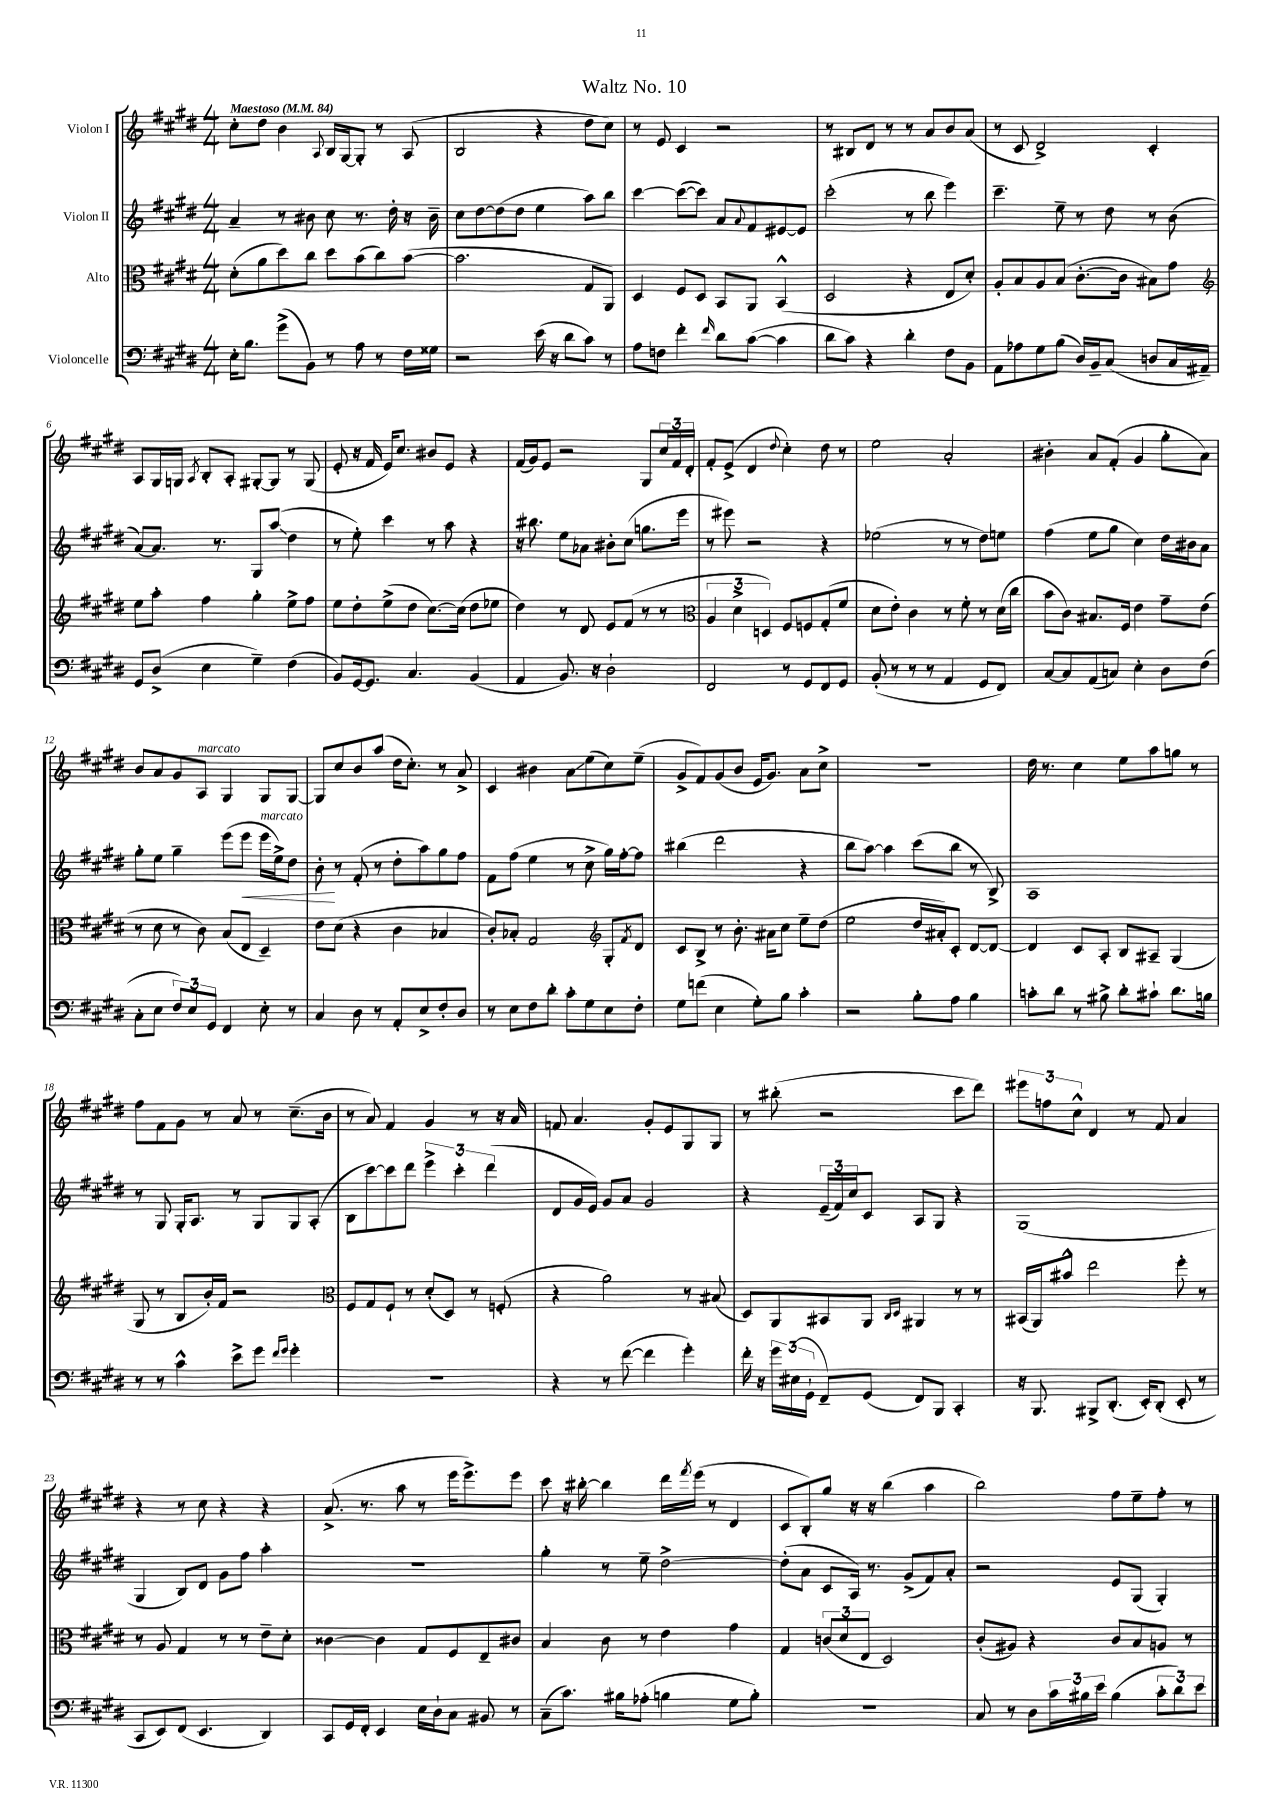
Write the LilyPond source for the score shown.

\header { title = "Waltz No. 10" }
<<
\new StaffGroup <<
\new Staff = "s0" \with { instrumentName = "Violon I" } {
    \clef treble \key e \major \numericTimeSignature \time 4/4 \tempo "Maestoso" 4 = 84
    cis''8-. dis''8 b'4 \appoggiatura { a8 } b16 gis16~ gis8-. r8 a8( |
    b2 r4 dis''8 cis''8) |
    r8 e'8 cis'4 r2 |
    r8 bis8 dis'8 r8 r8 a'8 b'8 a'8( |
    r8 cis'8 dis'2->) cis'4-. |
    a8 gis16 g16 \acciaccatura { a8 } b8-. a8-. gis8~-. gis8 r8 gis8( |
    e'8-. r16 fis'16 e'16) cis''8. bis'8 e'8 r4 |
    fis'16( gis'16) e'8 r2 gis8 \tuplet 3/2 { cis''16 fis'16 dis'16-. } |
    fis'8-. e'8->( dis'4 \appoggiatura { dis''8 } cis''4-.) dis''8 r8 |
    e''2 a'2-. |
    bis'4-. a'8 fis'8-.( gis'4 gis''8-. a'8) |
    b'8 a'8 gis'8 a8^\markup { \italic "marcato" } gis4 gis8 gis8~ |
    gis8 cis''8 b'8 a''8( dis''16 cis''8.-.) r8 a'8-> |
    cis'4 bis'4 a'8\glissando e''8( cis''8) e''8--( |
    gis'8-> fis'8) gis'8( b'8 e'16 gis'8.) a'8 cis''8-> |
    R1 |
    dis''16 r8. cis''4 e''8 a''8 g''8 r8 |
    fis''8 fis'8 gis'8 r8 a'8 r8 cis''8.--( b'16 |
    r8 a'8) fis'4 gis'4 r8 r16 a'16 |
    f'8 a'4. gis'8-. e'8 gis8 gis8 |
    r8 bis''8-.( r2 cis'''8 dis'''8) |
    \tuplet 3/2 { eis'''8 f''8 cis''8-^ } dis'4 r8 fis'8 a'4 |
    r4 r8 cis''8 r4 r4 |
    a'8.->( r8. a''8 r8 e'''16 e'''8.->) e'''8 |
    cis'''8 r16 bis''16~-. bis''4 dis'''16 \acciaccatura { fis'''8 } e'''16( r8 dis'4 |
    cis'8 b8-.) gis''8 r16 r16 b''4( a''4 |
    b''2) fis''8 e''8-- fis''8-. r8 \bar "|." |
}
\new Staff = "s1" \with { instrumentName = "Violon II" } {
    \clef treble \key e \major \numericTimeSignature \time 4/4
    a'4-- r8 bis'8 cis''8 r8. dis''16-. r16 bis'16-- |
    cis''8 dis''8~ dis''8( dis''8 e''4 a''8) b''8 |
    cis'''4~ cis'''8~( cis'''8) a'8 \appoggiatura { a'8 } fis'8 eis'8~ eis'8 |
    cis'''2-.( r8 b''8 e'''4) |
    cis'''4.-- e''8-- r8 dis''8 r8 b'8( |
    a'8~) a'8. r8. gis8 a''8\glissando( dis''4 |
    r8 e''8-.) cis'''4 r8 a''8 r4 |
    r16 bis''8. e''8 aes'8 bis'8-. cis''8( g''8. e'''16 |
    r8 eis'''8) r2 r4 |
    ees''2( r8 r8 dis''8) e''8 |
    fis''4( e''8 gis''8 cis''4) dis''16 bis'16 a'8 |
    gis''8-. e''8 gis''4-- e'''8( e'''8\< e'''16^\markup { \italic "marcato" } e''16->) dis''8 |
    b'8-.\! r8 fis'8-.( r8 dis''8-. a''8) gis''8 fis''8 |
    fis'8 fis''8( e''4 r8 cis''8-> gis''16) fis''16~-. fis''8 |
    bis''4( dis'''2 r4 |
    b''8 a''8~) a''4 cis'''8( b''8 r8 b8->) |
    a1 |
    r8 gis8 gis16-. a8. r8 gis8 gis8 a8-.( |
    b8 cis'''8~) cis'''8 dis'''8 \tuplet 3/2 { e'''4-> cis'''4-. dis'''4( } |
    dis'8 gis'16 e'16) gis'8 a'8 gis'2 |
    r4 \tuplet 3/2 { e'16--( fis'16) cis''16 } cis'8 a8 gis8 r4 |
    gis1( |
    gis4 b8) dis'8 gis'8 fis''8 a''4-. |
    R1 |
    gis''4-. r8 e''8-- dis''2~-> |
    dis''8-.( a'8 cis'8 a16) r8. gis'8->( fis'8) a'8-. |
    r2 e'8 gis8( gis4-.) \bar "|." |
}
\new Staff = "s2" \with { instrumentName = "Alto" } {
    \clef alto \key e \major \numericTimeSignature \time 4/4
    dis'8-.( a'8 dis''8) cis''8 dis''8 b'8( cis''8) b'8~( |
    b'2. gis8 a,8) |
    dis4 fis8 dis8 b,8 a,8 b,4-^( |
    dis2 r4 e8 dis'8-.) |
    a8-. b8 a8 b8( cis'8.~-. cis'16 bis8) gis'8 |
    \clef treble e''8 a''8-. fis''4 gis''4-. e''8-> fis''8 |
    e''8 dis''8-. e''8->( dis''8 cis''8.~) cis''16( dis''8 ees''8 |
    dis''4) r8 dis'8 e'8 fis'8( r8 r8 |
    \clef alto \tuplet 3/2 { a4 dis'4-> d4) } fis8 f8 gis8-.( fis'8 |
    dis'8 e'8-.) cis'4 r8 fis'8-. r8 dis'16( cis''16 |
    b'8 cis'8) bis8. fis16 e'4 gis'8-- e'8( |
    r8 dis'8 r8 cis'8) b8( e8 dis4--) |
    e'8 dis'8( r4 cis'4 bes4 |
    cis'8-.) bes8-. gis2 \clef treble gis8-. \acciaccatura { fis'8 } dis'8 |
    cis'8 b8-> r8 b'8.-. ais'16 cis''8 e''8-- dis''8( |
    e''2 dis''16 ais'16-.) cis'8-. dis'8~ dis'8~ |
    dis'4 cis'8 a8-. b8 ais8-- gis4( |
    gis8 r8 b8 b'16-.) fis'16 r2 |
    \clef alto fis8 gis8 fis8-! r8 dis'8-.( dis8) r8 f8-.( |
    r4 a'2) r8 bis8( |
    dis8) a,8 bis,8 a,8 \grace { cis16 dis16 } ais,4 r8 r8 |
    bis,16( a,16) bis'8-^ e''2 fis''8-. r8 |
    r8 a8 gis4 r8 r8 e'8-- dis'8-. |
    cisis'4~ cisis'4 gis8 fis8 e8-- cis'8 |
    b4 cis'8 r8 e'4 gis'4 |
    gis4 \tuplet 3/2 { c'8( dis'8 e8 } dis2) |
    cis'8-.( ais8) r4 cis'8 b8 a8 r8 \bar "|." |
}
\new Staff = "s3" \with { instrumentName = "Violoncelle" } {
    \clef bass \key e \major \numericTimeSignature \time 4/4
    e16-. b8. gis'8->( b,8) r8 a8 r8 fis16 gisis16 |
    r2 e'16( r16 dis'8 cis'8) r8 |
    a8 f8 fis'4-. \grace { fis'16 } dis'8 cis'8~( cis'4 |
    dis'8 cis'8) r4 dis'4-. fis8 b,8 |
    a,8 aes8 gis8 b8( dis16) b,16-- cis8( d8 cis16 ais,16--) |
    gis,8 dis8->( e4 gis4--) fis4( |
    b,8) gis,16~ gis,8. cis4. b,4( |
    a,4 b,8.) r16 dis2-! |
    fis,2 r8 gis,8 fis,8 gis,8 |
    b,8-.( r8 r8 r8 a,4 gis,8 fis,8) |
    cis8~ cis8 a,8( c8) e4-. dis8 fis8( |
    cis8-. e8 \tuplet 3/2 { fis8) e8 gis,8 } fis,4 e8-. r8 |
    cis4 dis8 r8 a,8-. e8-> fis8-. dis8 |
    r8 e8 fis8 dis'8-. cis'8-. gis8 e8 fis8-. |
    gis8 f'8( e4 gis8-.) b8 cis'4-. |
    r2 b8-. a8 b4 |
    c'8-. dis'8 r8 bis8-> dis'8-. cis'8-! dis'8. b16 |
    r8 r8 cis'4-^ e'8-> gis'8 \grace { fis'16 gis'16 } gis'4-. |
    r1 |
    r4 r8 fis'8~( fis'4 gis'4-.) |
    fis'16-. r16 \tuplet 3/2 { gis'16 eis16( gis,16-! } fis,8--) gis,8( fis,8) b,,8 cis,4-. |
    r16 b,,8. bis,,8-> dis,8.-.( e,16-.) dis,8-.( e,8-. r8 |
    cis,8 e,8) fis,8( e,4. dis,4) |
    cis,8 gis,16 fis,16-. e,4 e16 dis16-! cis8 bis,8 r8 |
    cis8--( cis'8.) bis16 aes8-.( b4 gis8 b8-.) |
    R1 |
    cis8 r8 dis8 \tuplet 3/2 { cis'16 bis16 e'16 } bis4( \tuplet 3/2 { cis'8-. dis'8) e'8 } \bar "|." |
}
>>
>>
